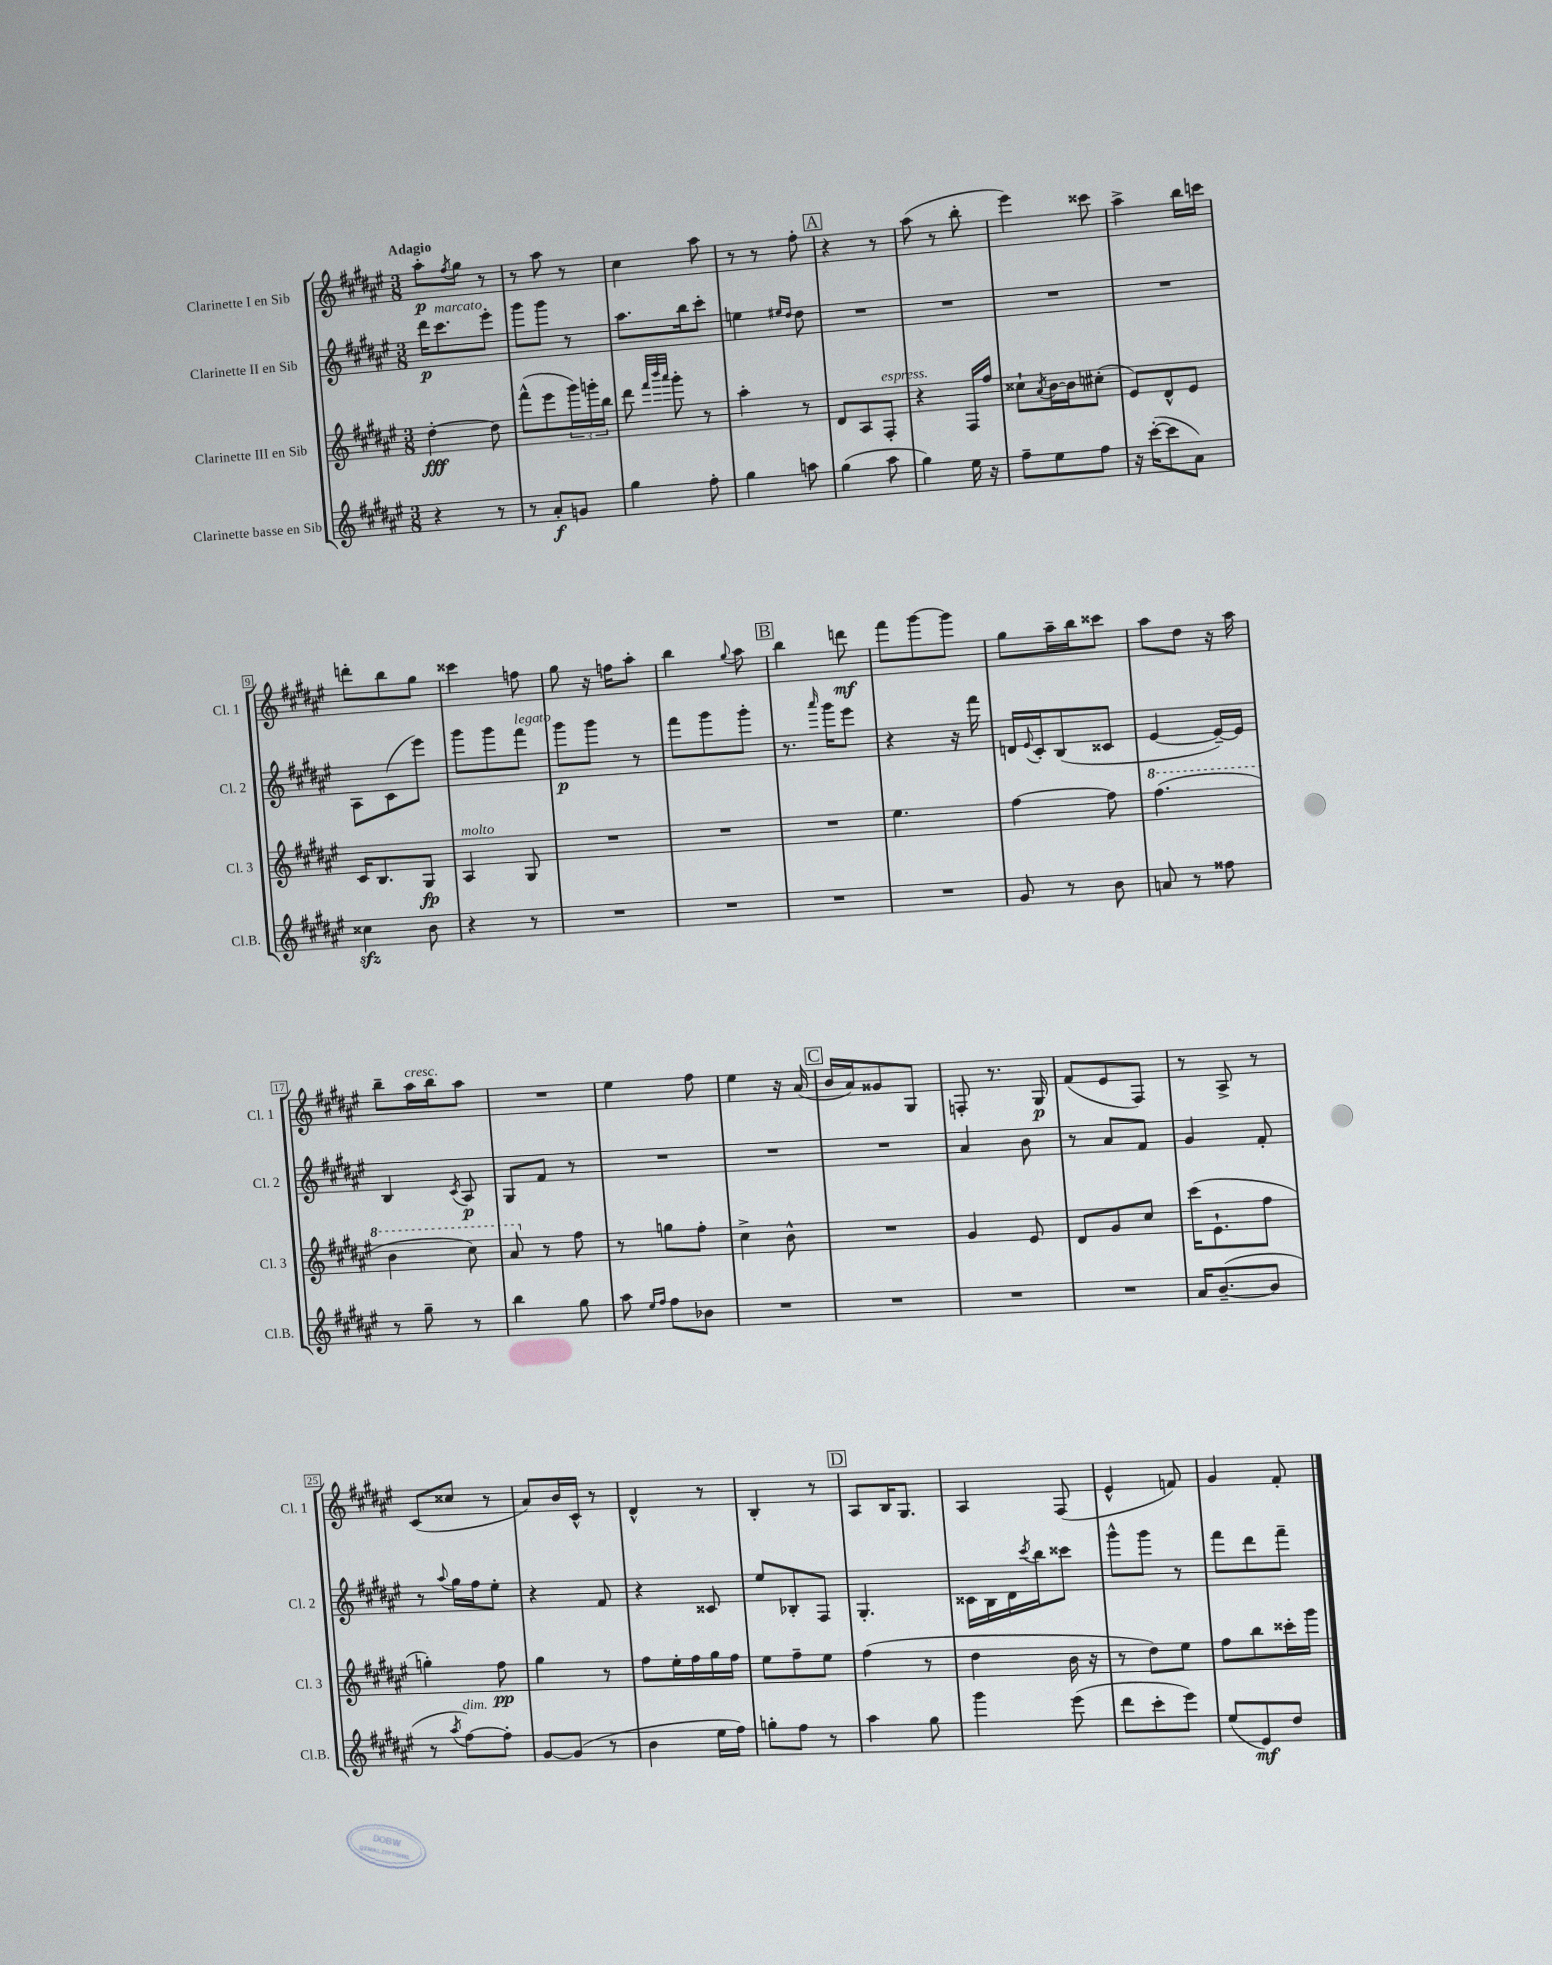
<<
\new StaffGroup <<
\new Staff = "s0" \with { instrumentName = "Clarinette I en Sib" shortInstrumentName = "Cl. 1" } {
    \clef treble \key fis \major \numericTimeSignature \time 3/8 \tempo "Adagio"
    ais''8-.\p \acciaccatura { fis''8 } gis''8 r8 |
    r8 ais''8 r8 |
    cis''4 ais''8 |
    r8 r8 fis''8-. |
    \mark \markup { \box "A" } r4 r8 |
    ais''8( r8 b''8-. |
    eis'''4) cisis'''8 |
    ais''4-> b''16 c'''16 |
    d'''8-. b''8 gis''8 |
    cisis'''4 f''8 |
    gis''8 r16 f''16 ais''8-. |
    b''4 \appoggiatura { gis''8 } ais''8 |
    \mark \markup { \box "B" } b''4 d'''8\mf |
    fis'''8 gis'''8~ gis'''8 |
    gis''8 ais''16-- b''16 cisis'''8 |
    ais''8 dis''8 r16 ais''16 |
    b''8-- ais''16^\markup { \italic "cresc." } b''16 ais''8 |
    R4. |
    eis''4 fis''8 |
    eis''4 r16 ais'16( |
    \mark \markup { \box "C" } b'16 ais'16) gisis'8 gis8 |
    f8-. r8. gis16\p |
    fis'8( eis'8 fis8) |
    r8 ais8-> r8 |
    cis'8( cisis''8 r8 |
    ais'8) b'16 cis'16-^ r8 |
    dis'4-^ r8 |
    b4-. r8 |
    \mark \markup { \box "D" } ais8 b16 gis8. |
    ais4 fis8( |
    eis'4-^ f'8) |
    gis'4 fis'8-. \bar "|." |
}
\new Staff = "s1" \with { instrumentName = "Clarinette II en Sib" shortInstrumentName = "Cl. 2" } {
    \clef treble \key fis \major \numericTimeSignature \time 3/8
    dis'''16\p cis'''8.^\markup { \italic "marcato" } eis'''8-. |
    gis'''8 gis'''8 r8 |
    ais''8. b''16 cis'''8-. |
    e''4 \grace { eis''16 dis''16 } dis''8 |
    \mark \markup { \box "A" } R4. |
    R4. |
    R4. |
    R4. |
    ais8 cis'8( eis'''8) |
    gis'''8 gis'''8 fis'''8^\markup { \italic "legato" } |
    gis'''8\p gis'''8 r8 |
    fis'''8 gis'''8 gis'''8-. |
    \mark \markup { \box "B" } r8. \grace { ais'''16 } gis'''16 eis'''8 |
    r4 r16 fis'''16 |
    d'16 \appoggiatura { eis'8 } cis'16-. b8( cisis'8 |
    eis'4~ eis'16~--) eis'16 |
    b4 \acciaccatura { cis'8 } ais8\p |
    gis8 fis'8 r8 |
    R4. |
    R4. |
    \mark \markup { \box "C" } R4. |
    ais'4 b'8 |
    r8 ais'8 fis'8 |
    gis'4 fis'8-. |
    r8 \appoggiatura { ais''8 } gis''16 fis''16 eis''8-. |
    r4 fis'8 |
    r4 cisis'8 |
    eis''8 bes8-. fis8 |
    \mark \markup { \box "D" } gis4.-. |
    cisis'16 b16 dis'16 \acciaccatura { cis'''8 } b''16 cisis'''8 |
    gis'''8-^ gis'''8 r8 |
    fis'''8 dis'''8 fis'''8-- \bar "|." |
}
\new Staff = "s2" \with { instrumentName = "Clarinette III en Sib" shortInstrumentName = "Cl. 3" } {
    \clef treble \key fis \major \numericTimeSignature \time 3/8
    dis''4~-.\fff dis''8 |
    fis'''8-^( eis'''8 \tuplet 3/2 { gis'''16) g'''16-. b''16 } |
    dis'''8 \grace { fis'''32 b'''32 ais'''32 } gis'''8-. r8 |
    ais''4-. r8 |
    \mark \markup { \box "A" } dis'8 ais8 fis8-.^\markup { \italic "espress." } |
    r4 fis16 fis''16 |
    cisis''8-! \acciaccatura { ais'8 } b'16~ b'16 cis''8-.( |
    eis'8) dis'8-^ eis'8 |
    cis'16 b8. gis8\fp |
    ais4^\markup { \italic "molto" } gis8 |
    R4. |
    R4. |
    \mark \markup { \box "B" } R4. |
    eis''4. |
    fis''4~ fis''8 |
    \ottava #1 fis'''4.( |
    b''4 cis'''8) |
    ais''8 \ottava #0 r8 fis''8 |
    r8 g''8 fis''8-. |
    cis''4-> b'8-^ |
    \mark \markup { \box "C" } R4. |
    gis'4 eis'8 |
    dis'8 gis'8 cis''8 |
    cis'''16( eis'8.-! fis''8 |
    g''4-.) fis''8\pp |
    gis''4 r8 |
    fis''8 eis''16-. fis''16 gis''16 fis''16 |
    eis''8 fis''8-- eis''8 |
    \mark \markup { \box "D" } fis''4( r8 |
    dis''4 b'16 r16 |
    r8 dis''8) eis''8 |
    fis''8 b''8 cisis'''16-. gis'''16 \bar "|." |
}
\new Staff = "s3" \with { instrumentName = "Clarinette basse en Sib" shortInstrumentName = "Cl.B." } {
    \clef treble \key fis \major \numericTimeSignature \time 3/8
    r4 r8 |
    r8 ais'8-.\f g'8 |
    gis''4 fis''8-. |
    gis''4 a''8 |
    \mark \markup { \box "A" } gis''4( ais''8 |
    gis''4) eis''16 r16 |
    fis''8-- eis''8 fis''8 |
    r16 cis'''16~-.( cis'''8 ais'8) |
    cisis''4\sfz b'8 |
    r4 r8 |
    R4. |
    R4. |
    \mark \markup { \box "B" } R4. |
    R4. |
    gis'8 r8 b'8 |
    a'8 r8 fisis''8 |
    r8 gis''8-- r8 |
    b''4 gis''8 |
    ais''8 \grace { eis''16 fis''16 } fis''8 bes'8 |
    R4. |
    \mark \markup { \box "C" } R4. |
    R4. |
    R4. |
    ais'16 b'8.~--( b'8 |
    r8 \acciaccatura { ais''8 } fis''8~^\markup { \italic "dim." }) fis''8-. |
    gis'8~ gis'8( r8 |
    b'4 eis''16 fis''16) |
    g''8-. fis''8 r8 |
    \mark \markup { \box "D" } ais''4 gis''8 |
    gis'''4 eis'''8( |
    dis'''8 cis'''8-. eis'''8) |
    eis''8( eis'8\mf) dis''8 \bar "|." |
}
>>
>>
\layout { \context { \Score \override BarNumber.stencil = #(make-stencil-boxer 0.1 0.3 ly:text-interface::print) } }
